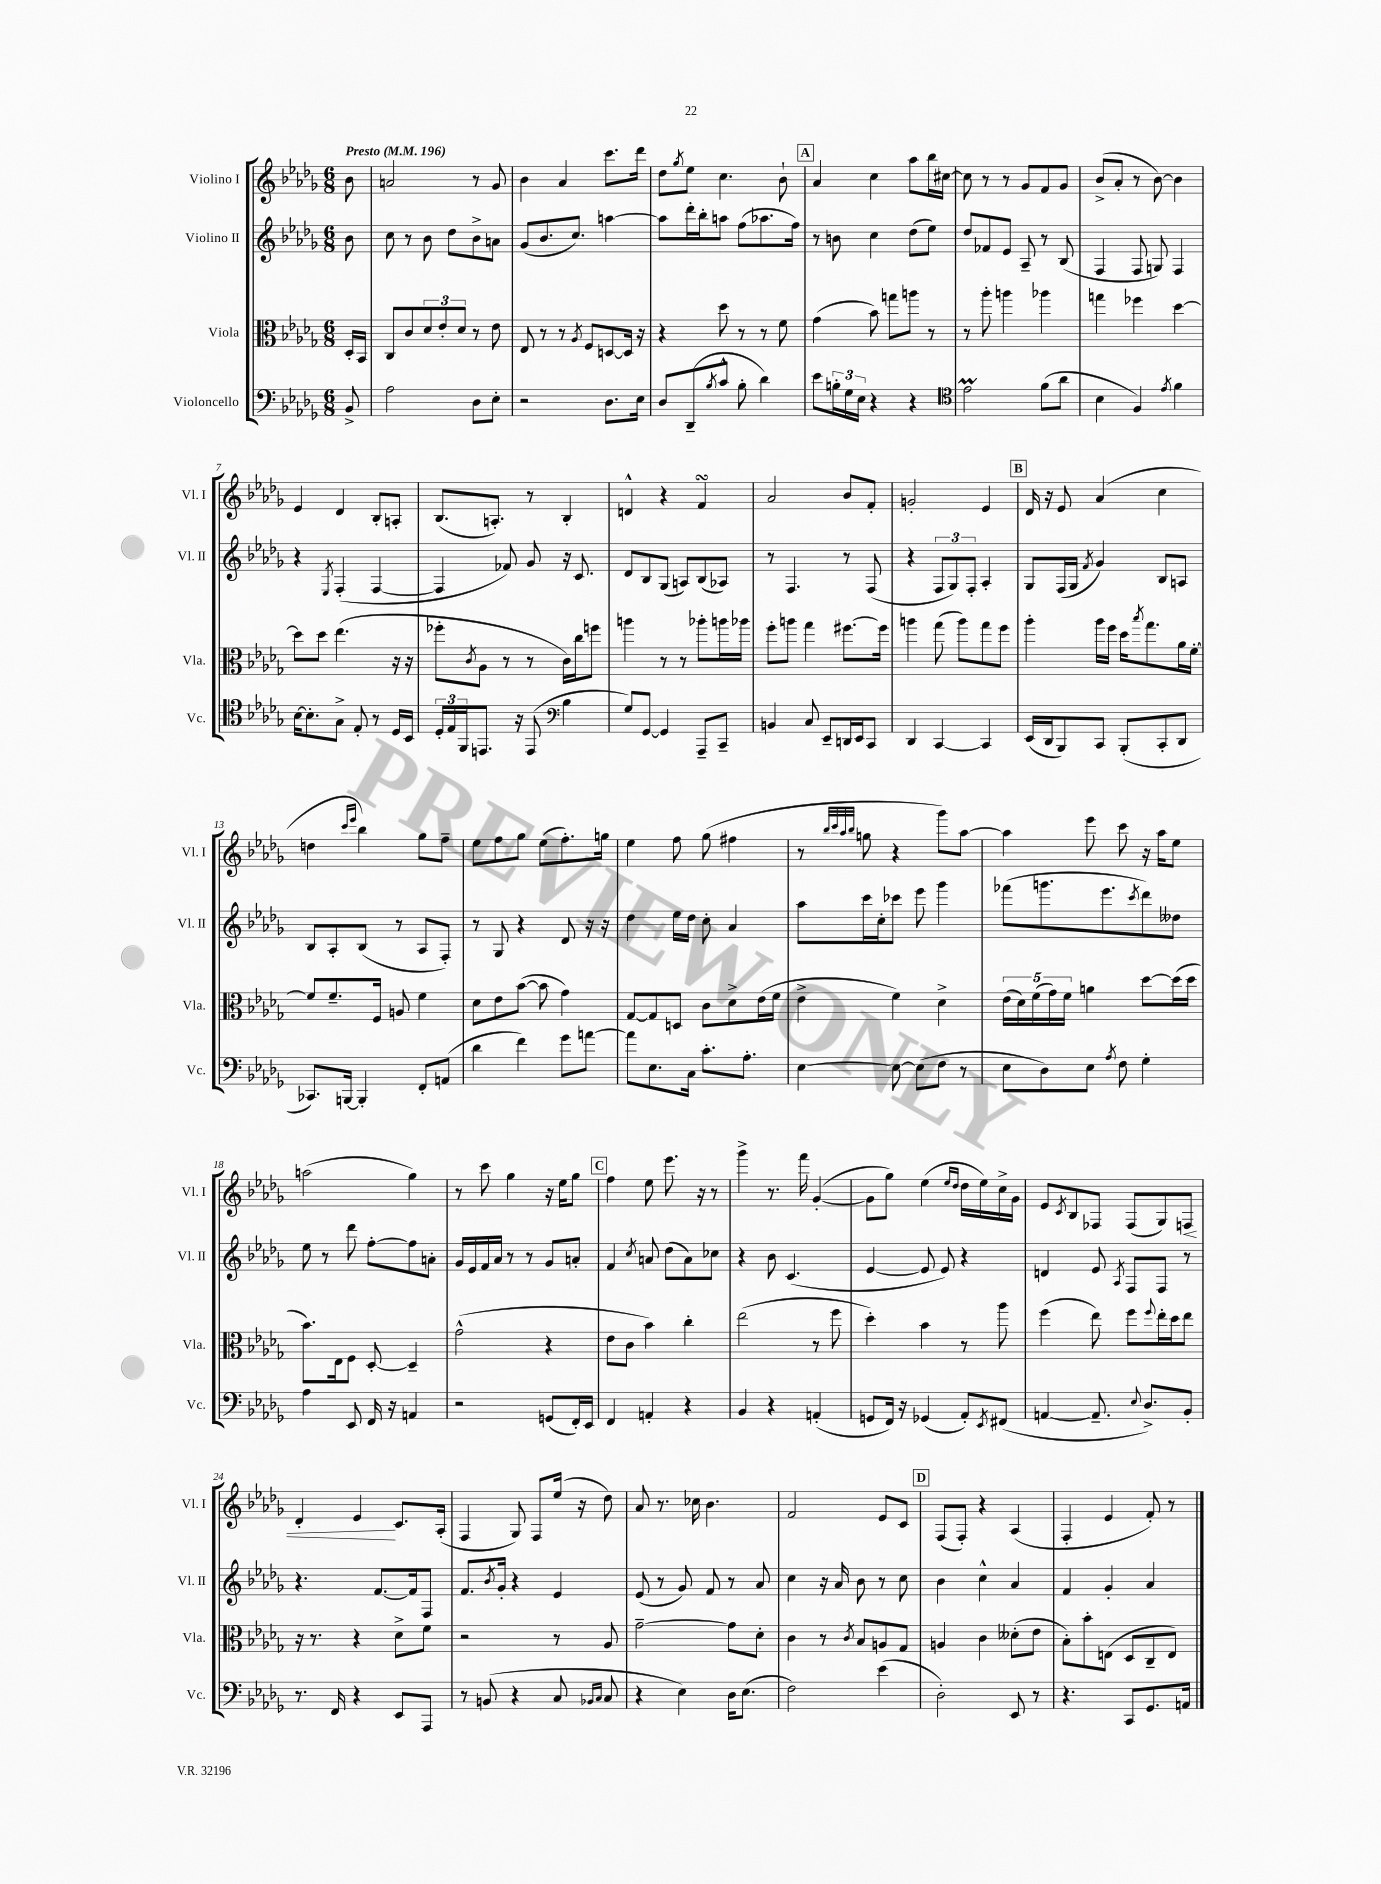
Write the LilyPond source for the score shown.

<<
\new StaffGroup <<
\new Staff = "s0" \with { instrumentName = "Violino I" shortInstrumentName = "Vl. I" } {
    \clef treble \key des \major \numericTimeSignature \time 6/8 \partial 8 \tempo "Presto" 4 = 196
    bes'8 |
    a'2 r8 ges'8 |
    bes'4 aes'4 c'''8. des'''16 |
    des''8 \acciaccatura { ges''8 } ees''8 c''4. bes'8-! |
    \mark \markup { \box "A" } aes'4 c''4 aes''8 bes''16 cis''16~ |
    cis''8 r8 r8 ges'8 f'8 ges'8 |
    bes'8->( aes'8-. r8 bes'8~) bes'4 |
    ees'4 des'4 bes8-. a8-. |
    bes8.( a8.-.) r8 bes4-. |
    d'4-^ r4 f'4\turn |
    aes'2 bes'8 f'8-. |
    g'2-. ees'4 |
    \mark \markup { \box "B" } des'16 r16 ees'8 aes'4( c''4 |
    d''4 \grace { c'''16 ees'''16 } bes''4) ges''8 f''8-- |
    ees''8 f''8 ges''8 ees''8( f''8.-.) g''16 |
    ees''4 f''8 ges''8( fis''4 |
    r8 \grace { bes''32 c'''32 aes''32 bes''32 } g''8 r4 ges'''8) aes''8~ |
    aes''4 ees'''8 c'''8 r16 aes''16 ees''8 |
    a''2( ges''4) |
    r8 c'''8 ges''4 r16 ees''16 ges''8 |
    \mark \markup { \box "C" } f''4 ees''8 ees'''8. r16 r8 |
    ges'''4-> r8. f'''16 ges'4~-.( |
    ges'8 ges''8) ees''4( \grace { ees''16 des''16 } des''16 ees''16) c''16-> ges'16 |
    ees'8 \acciaccatura { c'8 } bes8 fes8 fes8( ges8) f8\< |
    des'4-. ees'4\! c'8. aes16-.( |
    f4 ges8) f8 ees''16( r16 des''8) |
    aes'8 r8. ces''16 bes'4. |
    f'2 ees'8 c'8 |
    \mark \markup { \box "D" } f8( f8-.) r4 aes4( |
    f4-. ees'4 f'8-.) r8 \bar "|." |
}
\new Staff = "s1" \with { instrumentName = "Violino II" shortInstrumentName = "Vl. II" } {
    \clef treble \key des \major \numericTimeSignature \time 6/8 \partial 8
    bes'8 |
    c''8 r8 bes'8 des''8 bes'8-> a'8 |
    ges'8( bes'8. c''8.) a''4~ |
    a''8 des'''16-. bes''16-. a''8 f''8( aes''8. f''16) |
    \mark \markup { \box "A" } r8 b'8 c''4 des''8( ees''8) |
    des''8 fes'8 ees'8 aes8-- r8 bes8( |
    f4 f8 g8) f4 |
    r4 \acciaccatura { ees8 } f4-.( f4~ |
    f4 fes'8) ges'8 r16 c'8. |
    des'8 bes8 ges8( a8) bes8( aes8) |
    r8 f4. r8 f8( |
    r4 \tuplet 3/2 { f8 ges8) f8-. } aes4-. |
    \mark \markup { \box "B" } ges8 f16( ges16 \acciaccatura { f'8 } ges'4) bes8 a8 |
    bes8 aes8-. bes8( r8 aes8 f8-.) |
    r8 ges8 r4 des'8 r16 r16 |
    des''4 ees''16 des''16 c''8-. aes'4 |
    aes''8 c'''16 c''16-. ces'''8 ees'''8 ges'''4 |
    fes'''8( g'''8. ees'''8. \acciaccatura { c'''8 } des'''8) deses''8 |
    ees''8 r8 des'''8 f''8~-. f''8 a'8-. |
    ges'16 ees'16 f'16 aes'16 r8 r8 ges'8 a'8-. |
    \mark \markup { \box "C" } f'4 \acciaccatura { c''8 } a'8 des''8( a'8) ces''8 |
    r4 bes'8 c'4.( |
    ees'4~ ees'8 ees'8) r4 |
    d'4 ees'8 \acciaccatura { aes8 } f8 f8 r8 |
    r4. f'8.~ f'16 f8 |
    f'8. \acciaccatura { bes'8 } ges'16-. r4 ees'4 |
    ees'8( r8 ges'8) f'8 r8 aes'8 |
    c''4 r16 aes'16 bes'8 r8 c''8 |
    \mark \markup { \box "D" } bes'4 c''4-^ aes'4 |
    f'4 ges'4-. aes'4 \bar "|." |
}
\new Staff = "s2" \with { instrumentName = "Viola" shortInstrumentName = "Vla." } {
    \clef alto \key des \major \numericTimeSignature \time 6/8 \partial 8
    des16-. bes,16 |
    c8 c'8 \tuplet 3/2 { des'8 ees'8-. des'8 } r8 ees'8 |
    ees8 r8 r8 \acciaccatura { aes8 } f8 d8~ d16 r16 |
    r4 des''8 r8 r8 f'8 |
    \mark \markup { \box "A" } ges'4( bes'8) g''8 a''8 r8 |
    r8 aes''8-. a''4 aes''4 |
    g''4 fes''4 des''4~ |
    des''8 des''8 ees''4.( r16 r16 |
    fes''8-. \acciaccatura { c'8 } aes8 r8 r8 c'16) c''16 f''8 |
    a''4 r8 r8 aes''8-. a''16 aes''16 |
    f''8-. a''8 ges''4 fis''8.~ fis''16 |
    a''4 ges''8( a''8) ges''8 f''8 |
    \mark \markup { \box "B" } aes''4-. aes''16 f''16 des''16 \acciaccatura { bes''8 } ges''8. aes'16 f'16~-. |
    f'8 f'8.-- f16 a8 f'4 |
    des'8 ees'8 bes'8~( bes'8 ges'4) |
    ges8~ ges8 d8 c'8 des'8-> ees'16( f'16 |
    ees'4-> f'4) des'4-> |
    \tuplet 5/4 { ees'16( des'16) f'16( ges'16) f'16 } a'4 des''8~ des''16( des''16 |
    bes'8.) ees16 f8 des8~-. des4-- |
    ges'2-^( r4 |
    \mark \markup { \box "C" } ees'8 c'8 bes'4) c''4-. |
    ees''2( r8 f''8 |
    des''4-.) bes'4 r8 aes''8 |
    f''4( ees''8) f''8 \appoggiatura { f''8 } ees''16-. des''16 ees''8 |
    r16 r8. r4 des'8-> f'8 |
    r2 r8 aes8 |
    ges'2~-- ges'8 des'8-. |
    c'4 r8 \acciaccatura { c'8 } bes8 a8 ges8 |
    \mark \markup { \box "D" } a4 c'4 deses'8-.( ees'8 |
    bes8-.) bes'8-. e8( des8 c8-- e8) \bar "|." |
}
\new Staff = "s3" \with { instrumentName = "Violoncello" shortInstrumentName = "Vc." } {
    \clef bass \key des \major \numericTimeSignature \time 6/8 \partial 8
    bes,8-> |
    aes2 des8 ees8-. |
    r2 des8. ees16 |
    des8 des,8--( \acciaccatura { bes8 } c'8-^ bes8-. des'4) |
    \mark \markup { \box "A" } ees'8 \tuplet 3/2 { b16-. ges16 ees16 } r4 r4 |
    \clef tenor ees'2\prall f'8( aes'8 |
    bes4 f4) \acciaccatura { ees'8 } f'4 |
    bes16~ bes8.-. ges8-> ees8-. r8 des16 bes,16 |
    \tuplet 3/2 { des16-. ees16 f,16 } e,8. r16 e,8( \clef bass bes4 |
    ges8) ges,8~ ges,4 aes,,8-- c,8-- |
    b,4 c8 ees,8-- d,16 ees,16 c,8 |
    des,4 c,4~ c,4 |
    \mark \markup { \box "B" } ees,16( des,16 bes,,8) c,8 bes,,8-.( c,8-. des,8 |
    ces,8.) b,,16~ b,,4-. f,8-. a,8( |
    des'4 f'4) ges'8 a'8~ |
    a'8 ees8. c16 c'8.-. aes8.-. |
    ees4~ ees8~ ees8( f8 r8 |
    ees8 des8) ees8 \acciaccatura { aes8 } f8 ges4-. |
    aes4 ees,8 f,16 r16 a,4 |
    r2 g,8( f,16-.) ees,16 |
    \mark \markup { \box "C" } f,4 a,4-. r4 |
    bes,4 r4 a,4-.( |
    g,8 f,16) r16 ges,4( aes,8-.) \acciaccatura { ees,8 } fis,8( |
    a,4~ a,8.-- \appoggiatura { ees8 } des8.->) bes,8-. |
    r8. f,16 r4 ees,8 aes,,8 |
    r8 b,8( r4 c8 \grace { bes,16 c16 } c8 |
    r4 ees4) des16 ees8.( |
    f2) ees'4( |
    \mark \markup { \box "D" } des2-.) ees,8 r8 |
    r4. c,8 ges,8. a,16 \bar "|." |
}
>>
>>
